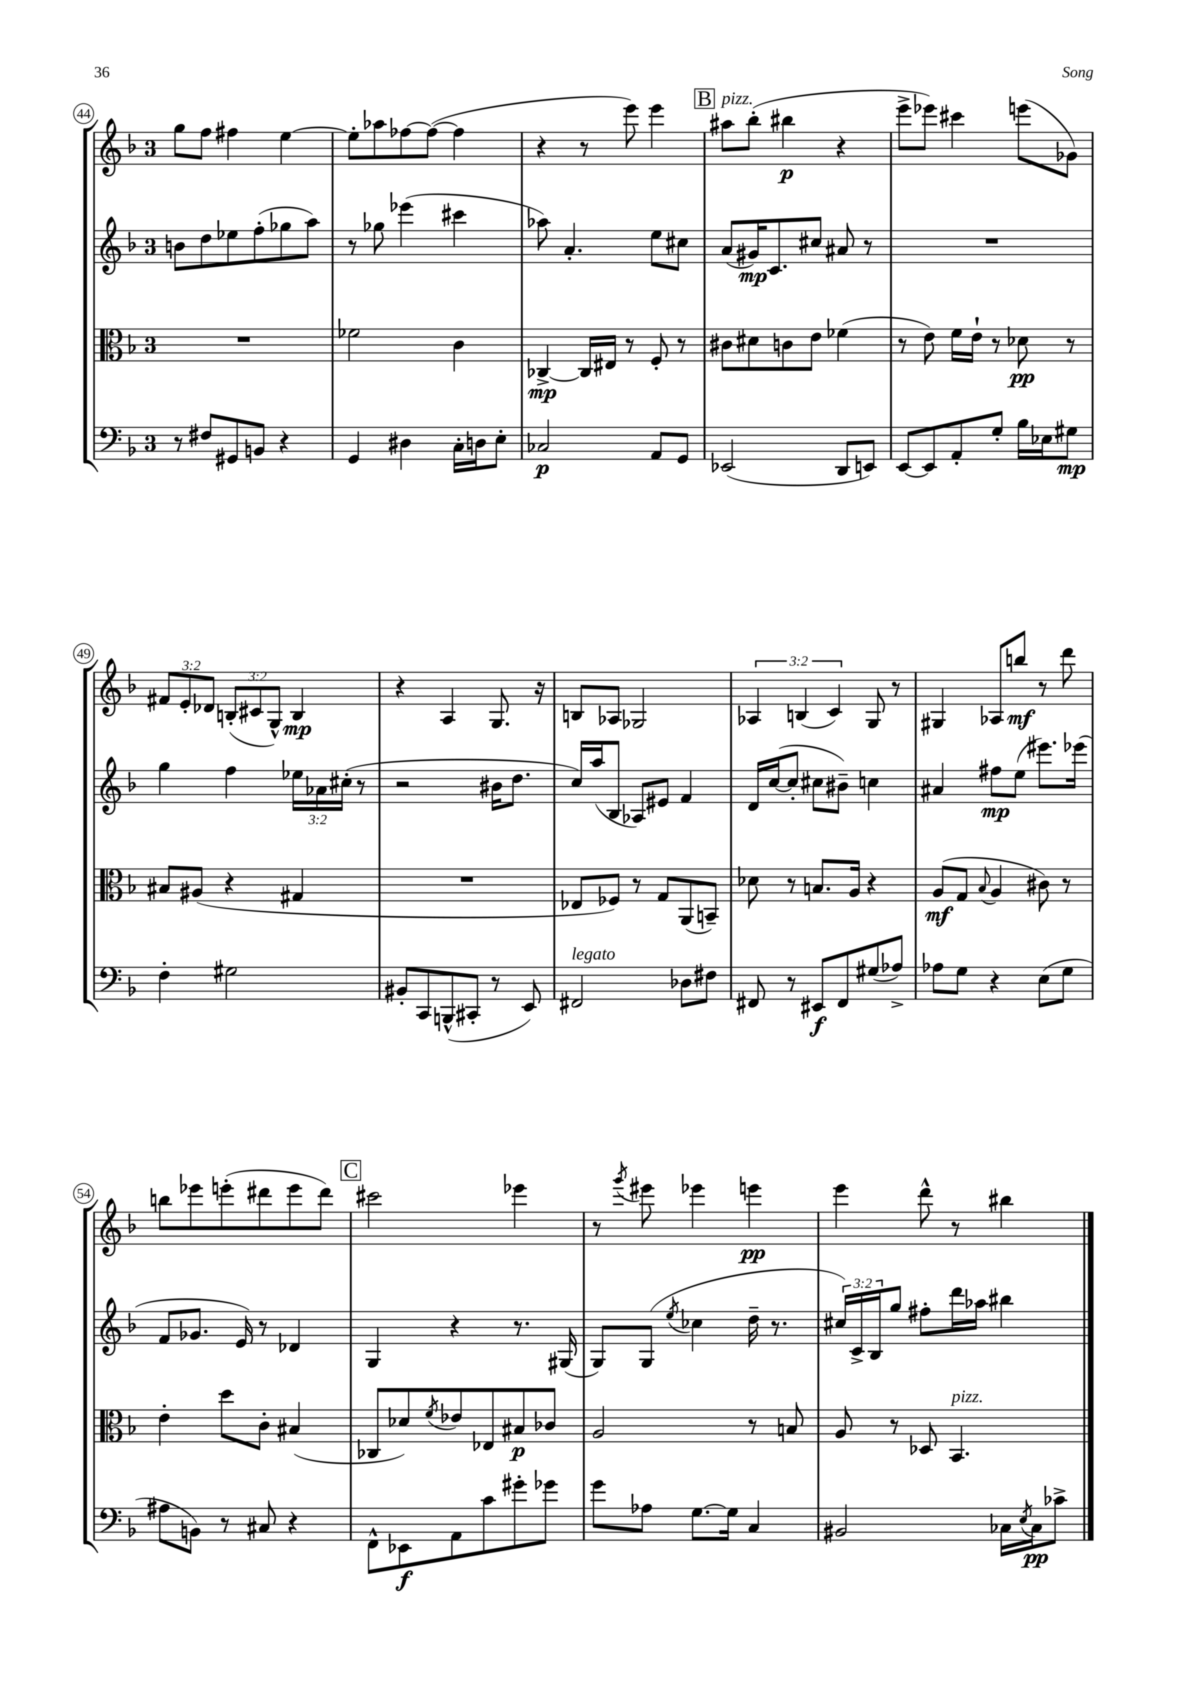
<<
\new StaffGroup <<
\new Staff = "s0" {
    \clef treble \key f \major \once \override Staff.TimeSignature.style = #'single-digit \time 3/4 \override Staff.TupletNumber.text = #tuplet-number::calc-fraction-text
    g''8 f''8 fis''4 e''4~ |
    e''8-. aes''8 fes''8~ fes''8~( fes''4 |
    r4 r8 e'''8) e'''4 |
    \mark \markup { \box "B" } ais''8^\markup { \italic "pizz." } bes''8-.( bis''4\p r4 |
    e'''8-> ees'''8) cis'''4 e'''8( ges'8) |
    \tuplet 3/2 { fis'8 e'8-. des'8 } \tuplet 3/2 { b8-.( cis'8 g8-^) } b4\mp |
    r4 a4 g8. r16 |
    b8 aes8 ges2 |
    \tuplet 3/2 { aes4 b4( c'4) } g8 r8 |
    gis4 aes8 b''8\mf r8 d'''8 |
    b''8 ees'''8 e'''8-.( dis'''8 e'''8 dis'''8) |
    \mark \markup { \box "C" } cis'''2 ees'''4 |
    r8 \acciaccatura { g'''8 } eis'''8 ees'''4 e'''4\pp |
    e'''4 d'''8-^ r8 bis''4 \bar "|." |
}
\new Staff = "s1" {
    \clef treble \key f \major \once \override Staff.TimeSignature.style = #'single-digit \time 3/4 \override Staff.TupletNumber.text = #tuplet-number::calc-fraction-text
    b'8 d''8 ees''8 f''8-.( ges''8 a''8) |
    r8 ges''8 ees'''4( cis'''4 |
    aes''8) a'4.-. e''8 cis''8 |
    \mark \markup { \box "B" } a'8( gis'16\mp) c'8. cis''8 ais'8 r8 |
    R2. |
    g''4 f''4 \tuplet 3/2 { ees''16 aes'16 cis''16-.( } r8 |
    r2 bis'16 d''8. |
    c''16) a''16( bes8 aes8) eis'8 f'4 |
    d'16 c''16~( c''8-. cis''8 bis'8--) c''4 |
    ais'4 fis''8\mp e''8( eis'''8.) ees'''16( |
    f'8 ges'8. e'16) r8 des'4 |
    \mark \markup { \box "C" } g4 r4 r8. gis16( |
    g8) g8( \acciaccatura { e''8 } ces''4 d''16-- r8. |
    \tuplet 3/2 { cis''16) c'16-> bes16 } g''8 fis''8-. d'''16 aes''16 bis''4 \bar "|." |
}
\new Staff = "s2" {
    \clef alto \key f \major \once \override Staff.TimeSignature.style = #'single-digit \time 3/4
    R2. |
    fes'2 c'4 |
    ces4~->\mp ces16 eis16 r8 f8-. r8 |
    \mark \markup { \box "B" } cis'8 dis'8 c'8 e'8 fes'4( |
    r8 e'8) f'16 e'16-! r8 des'8\pp r8 |
    bis8 ais8( r4 gis4 |
    R2. |
    ees8 fes8) r8 g8 a,8( b,8--) |
    des'8 r8 b8. a16 r4 |
    a8\mf( g8 \appoggiatura { bes8 } a4 cis'8) r8 |
    e'4-. d''8 c'8-. bis4( |
    \mark \markup { \box "C" } ces8 des'8) \acciaccatura { f'8 } ees'8 ees8 bis8\p ces'8 |
    a2 r8 b8 |
    a8 r8 des8 bes,4.^\markup { \italic "pizz." } \bar "|." |
}
\new Staff = "s3" {
    \clef bass \key f \major \once \override Staff.TimeSignature.style = #'single-digit \time 3/4
    r8 fis8 gis,8 b,8 r4 |
    g,4 dis4 c16-. d16 e8-. |
    ces2\p a,8 g,8 |
    \mark \markup { \box "B" } ees,2( d,8 e,8) |
    e,8~ e,8 a,8-. g8-. bes16 ees16 gis8\mp |
    f4-. gis2 |
    bis,8-. c,8 b,,8-^( cis,8-. r8 e,8) |
    fis,2^\markup { \italic "legato" } des8 fis8 |
    fis,8 r8 eis,8\f fis,8 gis8( aes8->) |
    aes8 g8 r4 e8( g8 |
    ais8 b,8) r8 cis8 r4 |
    \mark \markup { \box "C" } f,8-^ ees,8\f a,8 c'8 gis'8-. ges'8 |
    g'8 aes8 g8.~ g16 c4 |
    bis,2 ces16 \acciaccatura { e8 } ces16\pp ces'8-> \bar "|." |
}
>>
>>
\layout { \context { \Score currentBarNumber = #44 \override BarNumber.stencil = #(make-stencil-circler 0.1 0.3 ly:text-interface::print) } }
